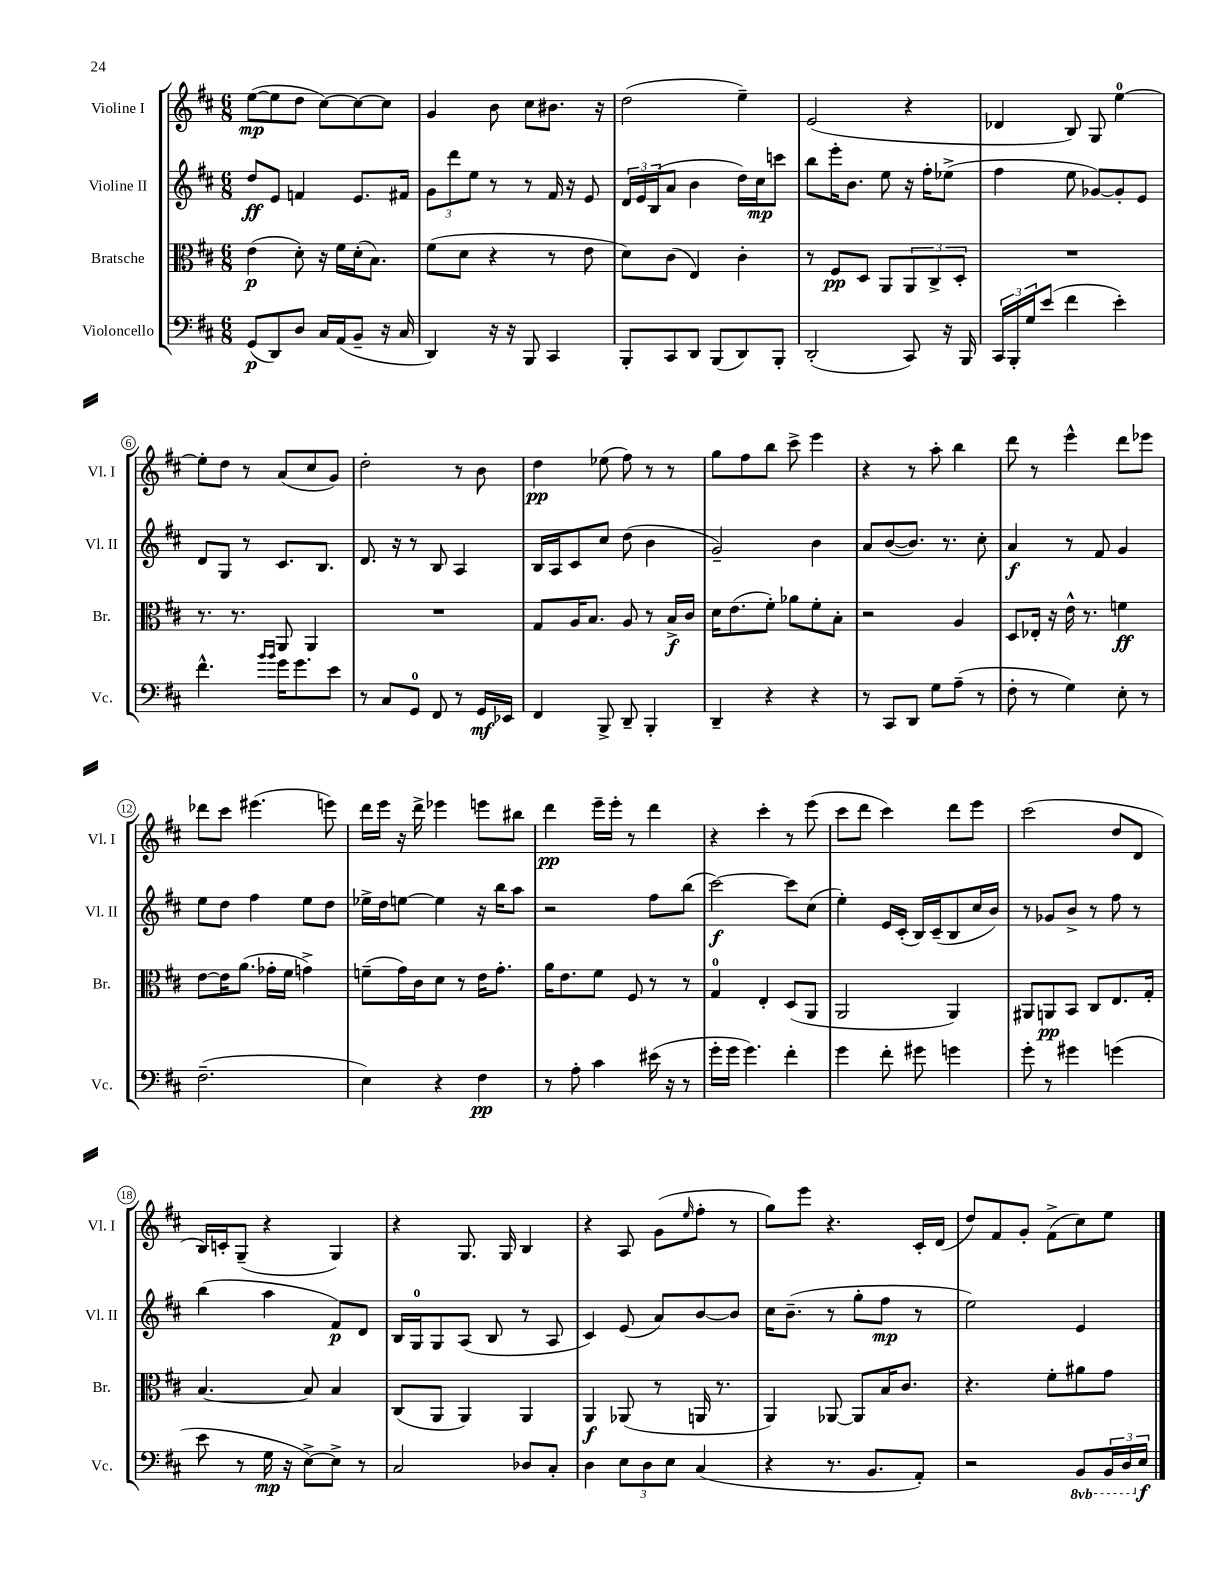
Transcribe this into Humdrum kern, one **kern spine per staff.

**kern	**dynam	**kern	**dynam	**kern	**dynam	**kern	**dynam
*part4	*part4	*part3	*part3	*part2	*part2	*part1	*part1
*staff4	*staff4	*staff3	*staff3	*staff2	*staff2	*staff1	*staff1
*I"Violoncello	*	*I"Bratsche	*	*I"Violine II	*	*I"Violine I	*
*I'Vc.	*	*I'Br.	*	*I'Vl. II	*	*I'Vl. I	*
*clefF4	*	*clefC3	*	*clefG2	*	*clefG2	*
*k[f#c#]	*	*k[f#c#]	*	*k[f#c#]	*	*k[f#c#]	*
*M6/8	*	*M6/8	*	*M6/8	*	*M6/8	*
=1	=1	=1	=1	=1	=1	=1	=1
(8GG/L	p	(4e\	p	8dd/L	ff	([8ee\L	mp
8DD/)	.	.	.	8e/J	.	8ee\]	.
8D/J	.	8d'\)	.	4fn/	.	8dd\J	.
16C#/LL	.	16r	.	.	.	[8cc#\L)	.
(16AA/J	.	16f#\LL	.	.	.	.	.
8BB~/J	.	(16d'\J	.	8.e/L	.	8cc#\_	.
.	.	8.B\J)	.	.	.	.	.
16r	.	.	.	.	.	8cc#\J]	.
16C#/	.	.	.	16f#X/Jk	.	.	.
=2	=2	=2	=2	=2	=2	=2	=2
4DD/)	.	(8f#\L	.	12g\L	.	4g/	.
.	.	.	.	12ddd\	.	.	.
.	.	8d\J	.	.	.	.	.
.	.	.	.	12ee\J	.	.	.
16r	.	4r	.	8r	.	8b\	.
16r	.	.	.	.	.	.	.
8BBB/	.	.	.	8r	.	8cc#\L	.
4CC#/	.	8r	.	16f#/	.	8.b#X\J	.
.	.	.	.	16r	.	.	.
.	.	8e\	.	8e/	.	.	.
.	.	.	.	.	.	16r	.
=3	=3	=3	=3	=3	=3	=3	=3
8BBB'/L	.	8d\L)	.	24d/LL	.	(2dd\	.
.	.	.	.	24e/	.	.	.
.	.	.	.	(24B/J	.	.	.
8CC#/	.	(8c#\J	.	8a/J	.	.	.
8DD/J	.	4E/)	.	4b\	.	.	.
(8BBB/L	.	.	.	.	.	.	.
8DD/)	.	4c#'\	.	16dd\LL)	.	4ee~\)	.
.	.	.	.	16cc#\J	mp	.	.
8BBB'/J	.	.	.	8cccn\J	.	.	.
=4	=4	=4	=4	=4	=4	=4	=4
(2DD'/	.	8r	.	8bb\L	.	(2e/	.
.	.	8F#/L	pp	16eee'\K	.	.	.
.	.	.	.	8.b\J	.	.	.
.	.	8D/J	.	.	.	.	.
.	.	8AA/L	.	8ee\	.	.	.
8CC#/)	.	12AA/	.	16r	.	4r	.
.	.	.	.	16ff#'\KL	.	.	.
.	.	12C#^/	.	.	.	.	.
16r	.	.	.	(8ee-X^\J	.	.	.
.	.	12D'/J	.	.	.	.	.
16BBB/	.	.	.	.	.	.	.
=5	=5	=5	=5	=5	=5	=5	=5
24CC#/LL	.	2.r	.	4ff#\	.	4d-X/	.
24BBB'/	.	.	.	.	.	.	.
24G/J	.	.	.	.	.	.	.
(8e/J	.	.	.	.	.	.	.
4f#\	.	.	.	8ee\	.	8B/)	.
.	.	.	.	[8g-X/L)	.	8G/	.
4e'\)	.	.	.	8g-'/]	.	[4ee\	.
.	.	.	.	8e/J	.	.	.
!!LO:LB:g=z
=6	=6	=6	=6	=6	=6	=6	=6
4.f#^^\	.	8.r	.	8d/L	.	8ee'\L]	.
.	.	.	.	8G/J	.	8dd\J	.
.	.	8.r	.	.	.	.	.
.	.	.	.	8r	.	8r	.
16qqb/LL	.	.	.	.	.	.	.
16qqb/JJ	.	.	.	.	.	.	.
16g\KL	.	8AA/	.	8.c#/L	.	(8a/L	.
8.g\	.	.	.	.	.	.	.
.	.	4AA/	.	.	.	8cc#/	.
.	.	.	.	8.B/J	.	.	.
8e\J	.	.	.	.	.	8g/J)	.
=7	=7	=7	=7	=7	=7	=7	=7
8r	.	2.r	.	8.d/	.	2dd'\	.
8C#/L	.	.	.	.	.	.	.
.	.	.	.	16r	.	.	.
8GG/J	.	.	.	8r	.	.	.
8FF#/	.	.	.	8B/	.	.	.
8r	.	.	.	4A/	.	8r	.
16GG/LL	mf	.	.	.	.	8b\	.
16EE-X/JJ	.	.	.	.	.	.	.
=8	=8	=8	=8	=8	=8	=8	=8
4FF#/	.	8G/L	.	16B/LL	.	4dd\	pp
.	.	.	.	16A/J	.	.	.
.	.	16A/K	.	8c#/	.	.	.
.	.	8.B/J	.	.	.	.	.
8BBB^/	.	.	.	8cc#/J	.	(8ee-X\	.
8DD~/	.	8A/	.	(8dd\	.	8ff#\)	.
4BBB'/	.	8r	.	4b\	.	8r	.
.	.	16B^/LL	f	.	.	8r	.
.	.	16c#/JJ	.	.	.	.	.
=9	=9	=9	=9	=9	=9	=9	=9
4DD~/	.	16d\KL	.	2g~/)	.	8gg\L	.
.	.	(8.e\	.	.	.	.	.
.	.	.	.	.	.	8ff#\	.
4r	.	8f#'\J)	.	.	.	8bb\J	.
.	.	8a-X\L	.	.	.	8ccc#^\	.
4r	.	8f#'\	.	4b\	.	4eee\	.
.	.	8B'\J	.	.	.	.	.
=10	=10	=10	=10	=10	=10	=10	=10
8r	.	2r	.	8a/L	.	4r	.
8CC#/L	.	.	.	([8b/	.	.	.
8DD/J	.	.	.	8.b/J])	.	8r	.
8G\L	.	.	.	.	.	8aa'\	.
.	.	.	.	8.r	.	.	.
(8A~\J	.	4A/	.	.	.	4bb\	.
8r	.	.	.	8cc#'\	.	.	.
=11	=11	=11	=11	=11	=11	=11	=11
8F#'\	.	8D/L	.	4a/	f	8ddd\	.
8r	.	16E-X'/Jk	.	.	.	8r	.
.	.	16r	.	.	.	.	.
4G\)	.	16e^^\	.	8r	.	4eee^^\	.
.	.	8.r	.	.	.	.	.
.	.	.	.	8f#/	.	.	.
8E'\	.	4fn\	ff	4g/	.	8ddd\L	.
8r	.	.	.	.	.	8eee-X\J	.
!!LO:LB:g=z
=12	=12	=12	=12	=12	=12	=12	=12
(2.F#~\	.	[8e\L	.	8ee\L	.	8ddd-X\L	.
.	.	16e\K]	.	8dd\J	.	8ccc#\J	.
.	.	(8.a\J	.	.	.	.	.
.	.	.	.	4ff#\	.	(4.eee#X\	.
.	.	16g-X'\LL	.	.	.	.	.
.	.	16f#\JJ	.	.	.	.	.
.	.	4gn^\)	.	8ee\L	.	.	.
.	.	.	.	8dd\J	.	8eeen\)	.
=13	=13	=13	=13	=13	=13	=13	=13
4E\)	.	(8fn~\L	.	16ee-X^\LL	.	16ddd\LL	.
.	.	.	.	16dd\J	.	16eee\JJ	.
.	.	16g\L)	.	[8een\J	.	16r	.
.	.	16c#\J	.	.	.	16ddd^\	.
4r	.	8d\J	.	4ee\]	.	4eee-X\	.
.	.	8r	.	.	.	.	.
4F#\	pp	16e\KL	.	16r	.	8eeen\L	.
.	.	8.g'\J	.	16bb\KL	.	.	.
.	.	.	.	8aa\J	.	8bb#X\J	.
=14	=14	=14	=14	=14	=14	=14	=14
8r	.	16a\KL	.	2r	.	4ddd\	pp
.	.	8.e\	.	.	.	.	.
8A'\	.	.	.	.	.	.	.
4c#\	.	8f#\J	.	.	.	16eee~\LL	.
.	.	.	.	.	.	16eee'\JJ	.
.	.	8F#/	.	.	.	8r	.
(16e#X\	.	8r	.	8ff#\L	.	4ddd\	.
16r	.	.	.	.	.	.	.
8r	.	8r	.	(8bb\J	.	.	.
=15	=15	=15	=15	=15	=15	=15	=15
16g'\LL	.	4G/	.	[2ccc#\)	f	4r	.
16g\JJ	.	.	.	.	.	.	.
4.g\)	.	.	.	.	.	.	.
.	.	4E'/	.	.	.	4ccc#'\	.
4f#'\	.	(8D/L	.	8ccc#\L]	.	8r	.
.	.	8AA/J	.	(8cc#\J	.	(8eee\	.
=16	=16	=16	=16	=16	=16	=16	=16
4g\	.	2AA/	.	4ee'\)	.	8ccc#\L	.
.	.	.	.	.	.	8ddd\J	.
8f#'\	.	.	.	16e/LL	.	4ccc#\)	.
.	.	.	.	(16c#'/JJ	.	.	.
8g#X\	.	.	.	16B/LL)	.	.	.
.	.	.	.	(16c#~/J	.	.	.
4gn\	.	4AA/)	.	8B/	.	8ddd\L	.
.	.	.	.	16cc#/L	.	8eee\J	.
.	.	.	.	16b/JJ)	.	.	.
=17	=17	=17	=17	=17	=17	=17	=17
8g'\	.	8AA#X/L	.	8r	.	(2ccc#\	.
8r	.	8AAn/	pp	8g-X/L	.	.	.
4g#X\	.	8BB/J	.	8b^/J	.	.	.
.	.	8C#/L	.	8r	.	.	.
(4gn\	.	8.E/	.	8ff#\	.	8dd/L	.
.	.	.	.	8r	.	8d/J	.
.	.	16G'/Jk	.	.	.	.	.
!!LO:LB:g=z
=18	=18	=18	=18	=18	=18	=18	=18
8e\	.	[4.B/	.	(4bb\	.	16B/LL)	.
.	.	.	.	.	.	16cn'/J	.
8r	.	.	.	.	.	(8G~/J	.
16G\	mp	.	.	4aa\	.	4r	.
16r	.	.	.	.	.	.	.
[8E^\L)	.	8B/]	.	.	.	.	.
8E^\J]	.	4B/	.	8f#/L)	p	4G/)	.
8r	.	.	.	8d/J	.	.	.
=19	=19	=19	=19	=19	=19	=19	=19
2C#/	.	(8C#/L	.	16B/LL	.	4r	.
.	.	.	.	16G/J	.	.	.
.	.	8AA/J	.	8G/	.	.	.
.	.	4AA/)	.	(8A/J	.	8.G/	.
.	.	.	.	8B/	.	.	.
.	.	.	.	.	.	16G/	.
8D-X/L	.	4AA/	.	8r	.	4B/	.
8C#'/J	.	.	.	8A/	.	.	.
=20	=20	=20	=20	=20	=20	=20	=20
4D\	.	4AA/	f	4c#/)	.	4r	.
12E\L	.	(8AA-X/	.	(8e/	.	8A/	.
12D\	.	.	.	.	.	.	.
.	.	8r	.	8a/L)	.	(8g\L	.
12E\J	.	.	.	.	.	.	.
.	.	.	.	.	.	16qqee/	.
(4C#/	.	16AAn/	.	[8b/	.	8ff#'\J	.
.	.	8.r	.	.	.	.	.
.	.	.	.	8b/J]	.	8r	.
=21	=21	=21	=21	=21	=21	=21	=21
4r	.	4AA/)	.	16cc#\KL	.	8gg\L)	.
.	.	.	.	(8.b~\J	.	.	.
.	.	.	.	.	.	8eee\J	.
8.r	.	[8AA-X/	.	8r	.	4.r	.
.	.	8AA-/L]	.	8gg'\L	.	.	.
8.BB/L	.	.	.	.	.	.	.
.	.	16B/K	.	8ff#\J	mp	.	.
.	.	8.c#/J	.	.	.	.	.
8AA'/J)	.	.	.	8r	.	16c#'/LL	.
.	.	.	.	.	.	(16d/JJ	.
=22	=22	=22	=22	=22	=22	=22	=22
2r	.	4.r	.	2ee\)	.	8dd/L)	.
.	.	.	.	.	.	8f#/	.
.	.	.	.	.	.	8g'/J	.
.	.	8f#'\L	.	.	.	(8f#^\L	.
*8ba	*	*	*	*	*	*	*
8BBB/L	.	8a#X\	.	4e/	.	8cc#\)	.
24BBB/L	.	8g\J	.	.	.	8ee\J	.
24DD/	.	.	.	.	.	.	.
*X8ba	*	*	*	*	*	*	*
24E/JJ	f	.	.	.	.	.	.
==	==	==	==	==	==	==	==
*-	*-	*-	*-	*-	*-	*-	*-
